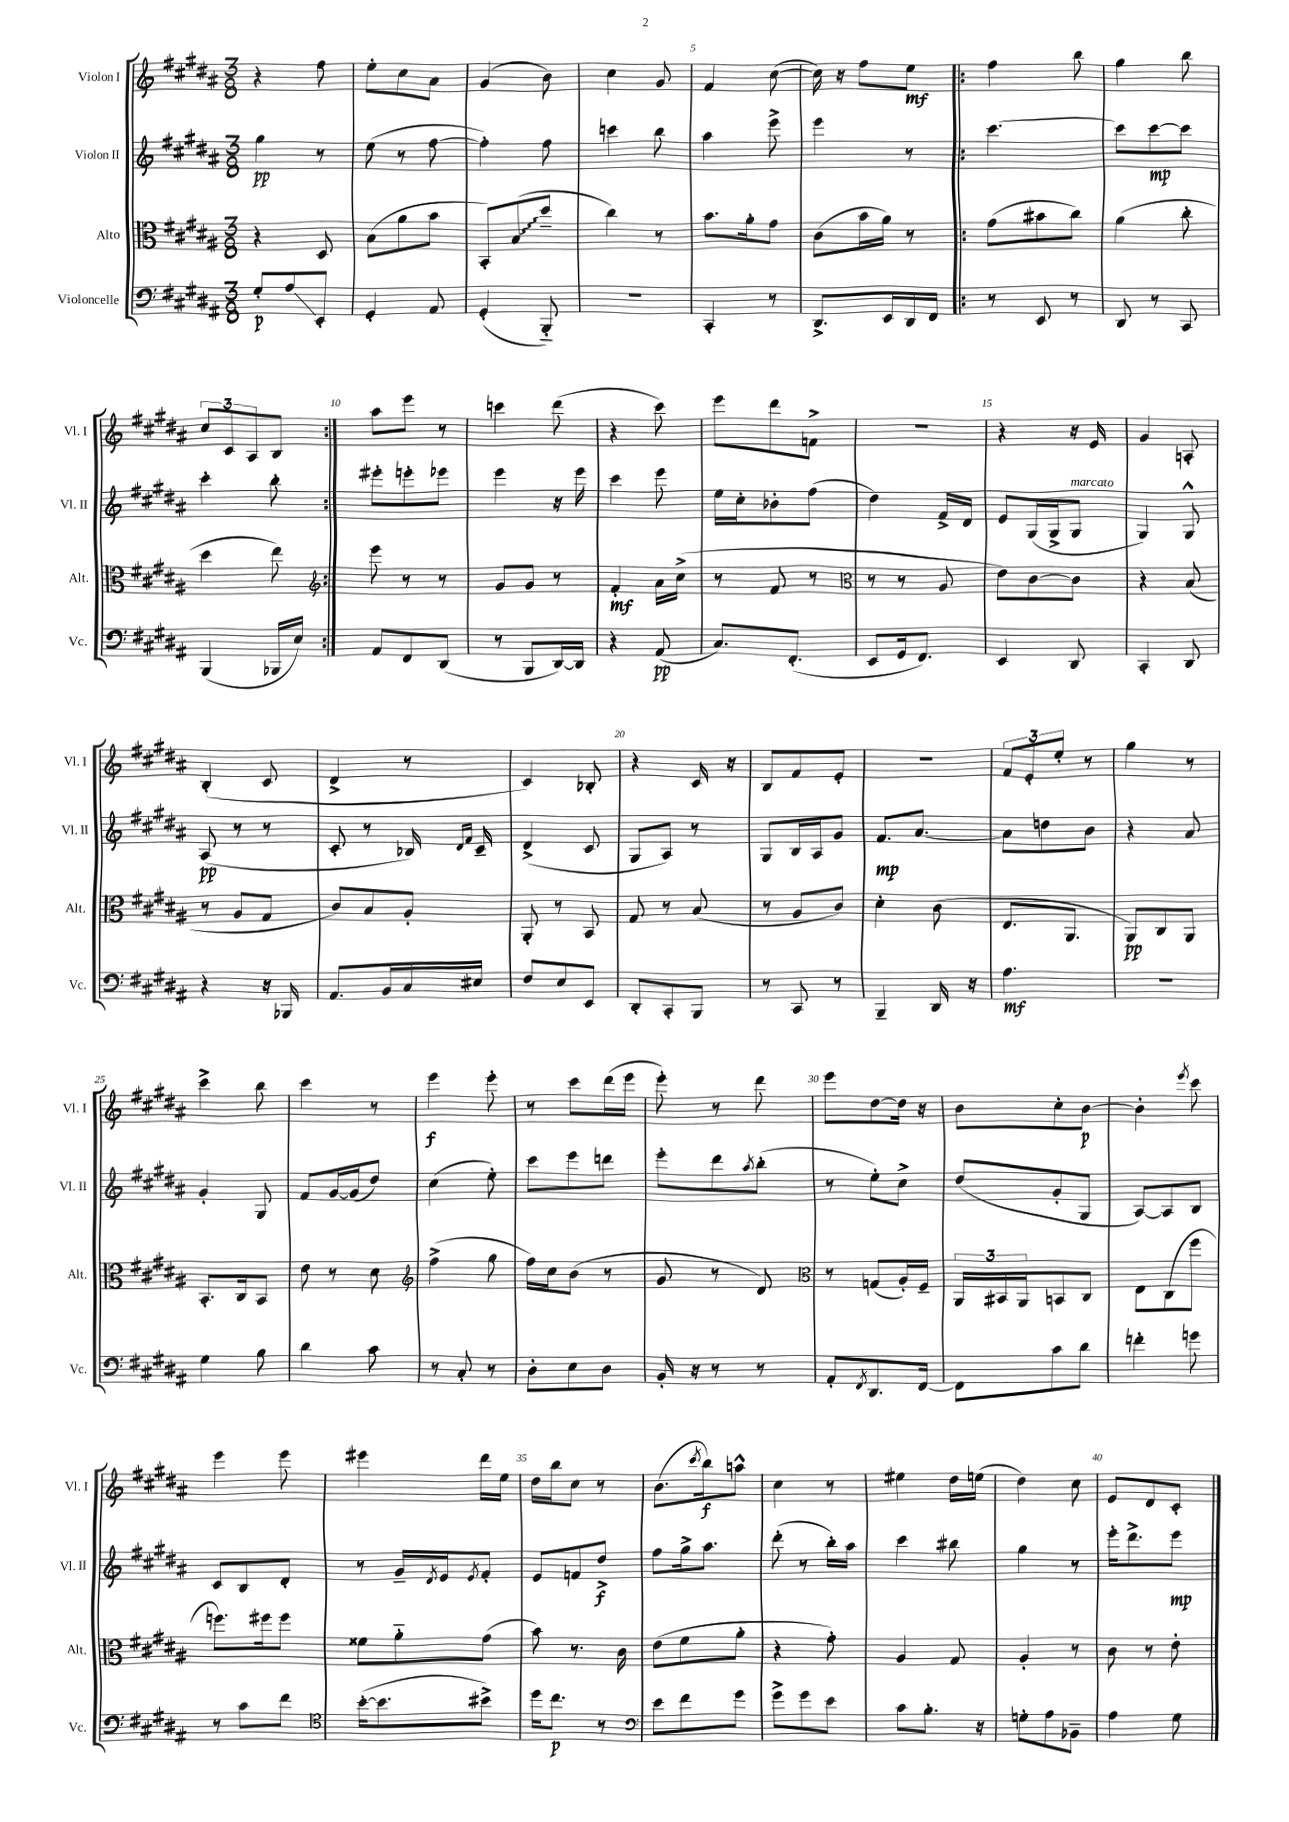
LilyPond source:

<<
\new StaffGroup <<
\new Staff = "s0" \with { instrumentName = "Violon I" shortInstrumentName = "Vl. I" } {
    \clef treble \key b \major \numericTimeSignature \time 3/8
    r4 fis''8 |
    e''8-. cis''8 ais'8 |
    gis'4( b'8) |
    cis''4 gis'8 |
    fis'4 cis''8~( |
    cis''16) r16 fis''8 e''8\mf |
    \repeat volta 2 { fis''4 b''8 |
    gis''4 b''8 |
    \tuplet 3/2 { cis''8 cis'8 ais8 } b8 | }
    ais''8 e'''8 r8 |
    c'''4 dis'''8( |
    r4 cis'''8) |
    e'''8 dis'''8 f'8-> |
    R4. |
    r4 r16 e'16 |
    gis'4 a8-. |
    b4-.( cis'8 |
    dis'4-> r8 |
    cis'4) bes8-. |
    r4 cis'16 r16 |
    b8 fis'8 e'8-. |
    R4. |
    \tuplet 3/2 { fis'8 e'8-. e''8-. } r8 |
    gis''4 r8 |
    cis'''4-> b''8 |
    cis'''4 r8 |
    e'''4\f e'''8-. |
    r8 cis'''8 dis'''16( e'''16 |
    e'''8-.) r8 dis'''8 |
    e'''8 dis''8~ dis''16 r16 |
    b'8 cis''8-. b'8~\p |
    b'4-. \acciaccatura { e'''8 } cis'''8 |
    e'''4 e'''8 |
    eis'''4 dis'''16 e''16 |
    dis''16 b''16 cis''8 r8 |
    b'8.( \acciaccatura { cis'''8 } b''16\f) a''8-^ |
    cis''4 r8 |
    eis''4 dis''16 e''16( |
    dis''4) cis''8 |
    e'8 dis'8 cis'8-. \bar "|." |
}
\new Staff = "s1" \with { instrumentName = "Violon II" shortInstrumentName = "Vl. II" } {
    \clef treble \key b \major \numericTimeSignature \time 3/8
    gis''4\pp r8 |
    e''8( r8 fis''8~ |
    fis''4-.) fis''8 |
    c'''4 b''8 |
    ais''4 e'''8-> |
    e'''4 r8 |
    \repeat volta 2 { cis'''4.~ |
    cis'''8 cis'''8~\mp cis'''8 |
    cis'''4-. b''8-. | }
    eis'''8-. e'''8-. ees'''8 |
    e'''4 r16 e'''16 |
    cis'''4 e'''8 |
    e''16 cis''16-. bes'8-. fis''8( |
    dis''4) fis'16-> dis'16 |
    e'8 gis16( gis16-> gis8^\markup { \italic "marcato" } |
    gis4) gis8-^ |
    ais8\pp( r8 r8 |
    cis'8-. r8 bes16) \grace { dis'16 fis'16 } cis'16-- |
    dis'4->( cis'8 |
    gis8 ais8) r8 |
    gis8 b16 ais16 gis'8 |
    fis'8.\mp ais'8.~ |
    ais'8 d''8 b'8 |
    r4 ais'8 |
    gis'4-. gis8 |
    fis'8 gis'16~ gis'16( dis''8) |
    cis''4( e''8-.) |
    cis'''8 e'''8 d'''8 |
    e'''8-. dis'''8 \acciaccatura { ais''8 } b''8-.( |
    r8 e''8-.) cis''8-> |
    dis''8( gis'8-. gis8 |
    ais8~) ais8 b8 |
    cis'8 b8 dis'8-. |
    r8 gis'16-- \acciaccatura { dis'8 } e'16 \acciaccatura { e'8 } fis'8-. |
    e'8 f'8 dis''8->\f |
    fis''8 gis''16-> ais''8. |
    dis'''8-.( r8 b''16-.) ais''16 |
    cis'''4 bis''8 |
    gis''4 r8 |
    e'''16-. dis'''8.-> e'''8\mp \bar "|." |
}
\new Staff = "s2" \with { instrumentName = "Alto" shortInstrumentName = "Alt." } {
    \clef alto \key b \major \numericTimeSignature \time 3/8
    r4 dis8 |
    b8( ais'8 b'8 |
    b,8-.) \once \override Glissando.style = #'zigzag b8\glissando( dis''8-- |
    cis''4) r8 |
    b'8. ais'16-. gis'8 |
    cis'8( b'16 ais'16) r8 |
    \repeat volta 2 { gis'8( bis'8 cis''8) |
    ais'4( cis''8-. |
    dis''4 e''8) | }
    \clef treble e'''8 r8 r8 |
    gis'8 gis'8 r8 |
    fis'4-.\mf ais'16 cis''16->( |
    r8 fis'8 r8 |
    \clef alto r8 r8 ais8 |
    e'8) cis'8~ cis'8 |
    r4 b8( |
    r8 ais8 gis8 |
    cis'8) b8 ais8-. |
    ais,8-. r8 b,8 |
    gis8 r8 b8( |
    r8 ais8 cis'8) |
    dis'4-. cis'8( |
    e8. ais,8. |
    ais,8\pp) cis8 ais,8 |
    b,8.-. cis16 b,8 |
    e'8 r8 dis'8 |
    \clef treble fis''4->( gis''8 |
    fis''16) cis''16 b'8( r8 |
    gis'8 r8 dis'8) |
    \clef alto r8 g8( ais16-.) fis16-- |
    \tuplet 3/2 { ais,16 bis,16 ais,16 } b,8 cis8 |
    e8 cis8( fis''8 |
    f''8.) fis''16 fis''8 |
    fisis'8 ais'8-_ gis'8( |
    b'8) r8. cis'16 |
    e'8( fis'8 ais'8-. |
    r4 gis'8-.) |
    ais4 gis8 |
    ais4-. r8 |
    cis'8 r8 e'8-. \bar "|." |
}
\new Staff = "s3" \with { instrumentName = "Violoncelle" shortInstrumentName = "Vc." } {
    \clef bass \key b \major \numericTimeSignature \time 3/8
    gis8-.\p ais8\glissando e,8-. |
    gis,4-. ais,8 |
    gis,4-.( b,,8-_) |
    R4. |
    cis,4-. r8 |
    dis,8.-> e,16 dis,16 fis,16 |
    \repeat volta 2 { r8 e,8 r8 |
    dis,8 r8 cis,8 |
    b,,4( bes,,16 e16) | }
    ais,8 fis,8 dis,8( |
    r8 b,,8 dis,16~) dis,16 |
    r4 ais,8\pp( |
    cis8.) fis,8.-.( |
    e,8 gis,16 fis,8.) |
    e,4 dis,8 |
    cis,4-. dis,8 |
    r4 r16 bes,,16 |
    ais,8. b,16 cis16 eis16 |
    fis8 e8 e,8 |
    dis,8-. cis,8-. b,,8 |
    r8 cis,8 r8 |
    b,,4-- dis,16 r16 |
    ais4.\mf |
    R4. |
    gis4 b8 |
    dis'4 cis'8 |
    r8 cis8-. r8 |
    dis8-. e8 dis8 |
    b,16-. r16 r8 r8 |
    ais,8-. \acciaccatura { fis,8 } dis,8. fis,16~ |
    fis,8 cis'8 dis'8 |
    f'4-. g'8 |
    r8 cis'8 fis'8 |
    \clef tenor b'16~-.( b'8. bis'8->) |
    dis''16 cis''8.\p r8 |
    \clef bass e'8 fis'8 gis'8 |
    gis'8-> gis'8 e'8 |
    cis'8 b8.-. r16 |
    g8-. ais8 bes,8-- |
    ais4 gis8 \bar "|." |
}
>>
>>
\layout { \context { \Score \override BarNumber.break-visibility = ##(#f #t #t) barNumberVisibility = #(every-nth-bar-number-visible 5) } }
